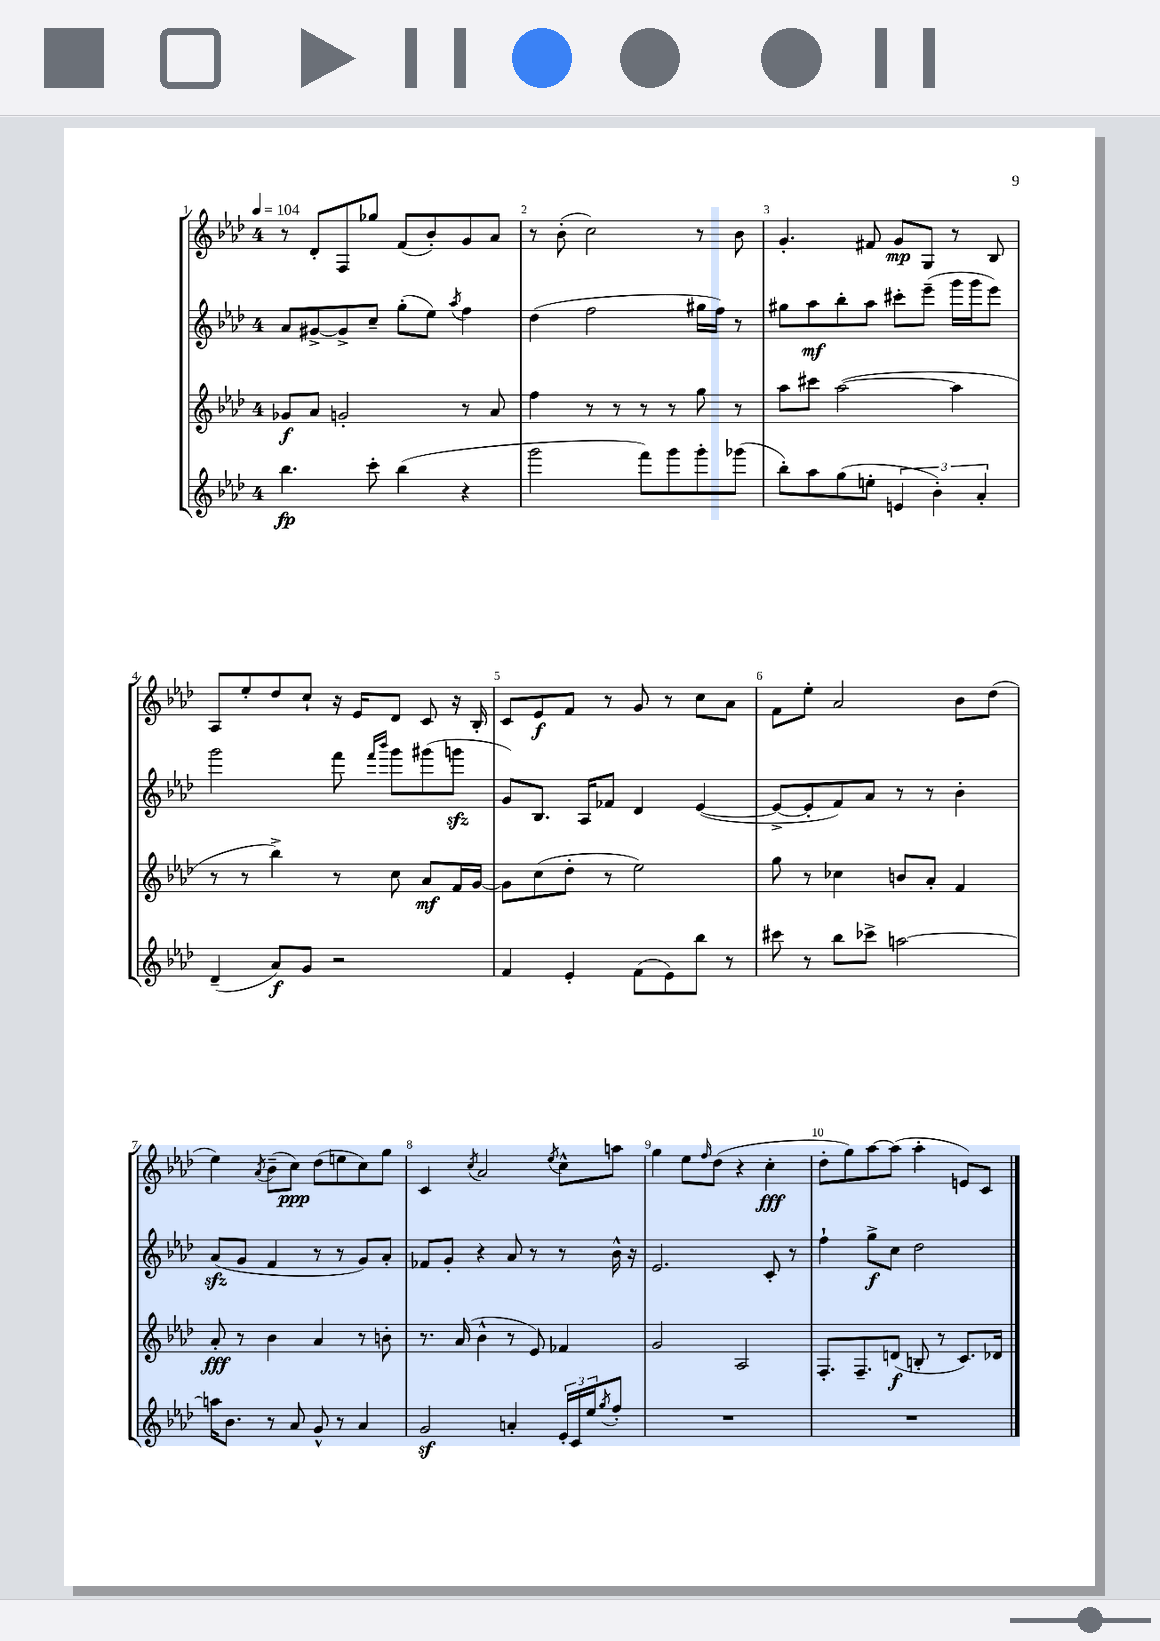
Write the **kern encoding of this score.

**kern	**dynam	**kern	**dynam	**kern	**dynam	**kern	**dynam
*part4	*part4	*part3	*part3	*part2	*part2	*part1	*part1
*staff4	*staff4	*staff3	*staff3	*staff2	*staff2	*staff1	*staff1
*clefG2	*	*clefG2	*	*clefG2	*	*clefG2	*
*k[b-e-a-d-]	*	*k[b-e-a-d-]	*	*k[b-e-a-d-]	*	*k[b-e-a-d-]	*
*M4/4	*	*M4/4	*	*M4/4	*	*M4/4	*
*MM104	*	*MM104	*	*MM104	*	*MM104	*
=1	=1	=1	=1	=1	=1	=1	=1
4.bb-\	fp	8g-X/L	f	8a-/L	.	8r	.
.	.	8a-/J	.	[8g#X^/	.	8d-'/L	.
.	.	2gn'/	.	8g#^/]	.	8F/	.
8ccc'\	.	.	.	8cc~/J	.	8gg-X/J	.
(4bb-\	.	.	.	(8gg'\L	.	(8f/L	.
.	.	.	.	8ee-\J)	.	8b-'/)	.
.	.	.	.	8qaa-/	.	.	.
4r	.	8r	.	4ff\	.	8g/	.
.	.	8a-/	.	.	.	8a-/J	.
=2	=2	=2	=2	=2	=2	=2	=2
2ggg\	.	4ff\	.	(4dd-\	.	8r	.
.	.	.	.	.	.	(8b-'\	.
.	.	8r	.	2ff\	.	2cc\)	.
.	.	8r	.	.	.	.	.
8fff\L)	.	8r	.	.	.	.	.
8ggg\	.	8r	.	.	.	.	.
8ggg'\	.	8gg\	.	16gg#X\LL	.	8r	.
.	.	.	.	16ff\JJ)	.	.	.
(8ggg-X\J	.	8r	.	8r	.	8b-\	.
=3	=3	=3	=3	=3	=3	=3	=3
8bb-'\L)	.	8aa-\L	.	8gg#X\L	.	4.g'/	.
8aa-\	.	8ccc#X\J	.	8aa-\	mf	.	.
(8gg\	.	([2aa-\	.	8bb-'\	.	.	.
8een'\J	.	.	.	8aa-\J	.	8f#X/	.
6en/	.	.	.	8ccc#X'\L	.	8g/L	mp
.	.	.	.	(8eee-~\J	.	8G/J	.
6b-'\)	.	.	.	.	.	.	.
.	.	4aa-\]	.	16ggg\LL	.	8r	.
.	.	.	.	16ggg\J	.	.	.
6a-'/	.	.	.	.	.	.	.
.	.	.	.	8eee-\J)	.	8B-/	.
!!LO:LB:g=z
=4	=4	=4	=4	=4	=4	=4	=4
(4d-~/	.	8r	.	2ggg\	.	8A-/L	.
.	.	8r	.	.	.	8ee-'/	.
8a-/L)	f	4bb-^\)	.	.	.	8dd-/	.
8g/J	.	.	.	.	.	8cc`/J	.
2r	.	8r	.	8fff\	.	16r	.
.	.	.	.	.	.	16e-/KL	.
.	.	.	.	16qqfff/LL	.	.	.
.	.	.	.	16qqbbb-/JJ	.	.	.
.	.	8cc\	.	8ggg\L	.	8d-/J	.
.	.	8a-/L	mf	(8ggg#X\	.	8c/	.
.	.	16f/L	.	8gggnzz\J	.	16r	.
.	.	[16g/JJ	.	.	.	16B-'/	.
=5	=5	=5	=5	=5	=5	=5	=5
4f/	.	8g\L]	.	8g/L)	.	8c/L	.
.	.	(8cc\	.	8.B-/J	.	8e-/	f
4e-'/	.	8dd-'\J	.	.	.	8f/J	.
.	.	.	.	16A-/KL	.	.	.
.	.	8r	.	8f-X/J	.	8r	.
(8f\L	.	2ee-\)	.	4d-/	.	8g/	.
8e-\)	.	.	.	.	.	8r	.
8bb-\J	.	.	.	([4e-/	.	8cc\L	.
8r	.	.	.	.	.	8a-\J	.
=6	=6	=6	=6	=6	=6	=6	=6
8ccc#X\	.	8gg\	.	8e-^/L_	.	8f\L	.
8r	.	8r	.	8e-'/]	.	8ee-'\J	.
8bb-\L	.	4cc-X\	.	8f/)	.	2a-/	.
8ccc-X^\J	.	.	.	8a-/J	.	.	.
[2aan\	.	8bn/L	.	8r	.	.	.
.	.	8a-'/J	.	8r	.	.	.
.	.	4f/	.	4b-'\	.	8b-\L	.
.	.	.	.	.	.	(8dd-\J	.
!!LO:LB:g=z
=7	=7	=7	=7	=7	=7	=7	=7
16aan\KL]	.	8a-'/	fff	(8a-zz/L	.	4ee-\)	.
8.b-\J	.	.	.	.	.	.	.
.	.	8r	.	8g/J	.	.	.
.	.	.	.	.	.	8qa-/	.
8r	.	4b-\	.	4f/	.	(8b-~\L	.
8a-/	.	.	.	.	.	8cc\J)	ppp
8g^^/	.	4a-/	.	8r	.	(8dd-\L	.
8r	.	.	.	8r	.	8een\	.
4a-/	.	8r	.	8g/L)	.	8cc\)	.
.	.	8bn'\	.	8a-'/J	.	8gg\J	.
=8	=8	=8	=8	=8	=8	=8	=8
2gz/	.	8.r	.	8f-X/L	.	4c/	.
.	.	.	.	8g'/J	.	.	.
.	.	(16a-/	.	.	.	.	.
.	.	.	.	.	.	8qcc/	.
.	.	4b-^^\	.	4r	.	2a-/	.
4an'/	.	8r	.	8a-/	.	.	.
.	.	8e-/)	.	8r	.	.	.
.	.	.	.	.	.	8qee-/	.
24e-'/LL	.	4f-X/	.	8r	.	8cc^^\L	.
24c/	.	.	.	.	.	.	.
24ee-/J	.	.	.	.	.	.	.
8qgg/	.	.	.	.	.	.	.
8ff'/J	.	.	.	16b-^^\	.	8aan\J	.
.	.	.	.	16r	.	.	.
=9	=9	=9	=9	=9	=9	=9	=9
1r	.	2g/	.	2.e-/	.	4gg\	.
.	.	.	.	.	.	8ee-\L	.
.	.	.	.	.	.	16qqff/	.
.	.	.	.	.	.	(8dd-\J	.
.	.	2A-/	.	.	.	4r	.
.	.	.	.	8c'/	.	4cc'\	fff
.	.	.	.	8r	.	.	.
=10	=10	=10	=10	=10	=10	=10	=10
1r	.	8.F'/L	.	4ff`\	.	8dd-'\L	.
.	.	.	.	.	.	8gg\)	.
.	.	8.F~/	.	.	.	.	.
.	.	.	.	8gg^\L	f	[8aa-\	.
.	.	(8dn/J	f	8cc\J	.	(8aa-\J]	.
.	.	8Bn'/	.	2dd-\	.	4aa-'\	.
.	.	8r	.	.	.	.	.
.	.	8.c/L)	.	.	.	8en/L)	.
.	.	.	.	.	.	8c/J	.
.	.	16d-X/Jk	.	.	.	.	.
==	==	==	==	==	==	==	==
*-	*-	*-	*-	*-	*-	*-	*-
